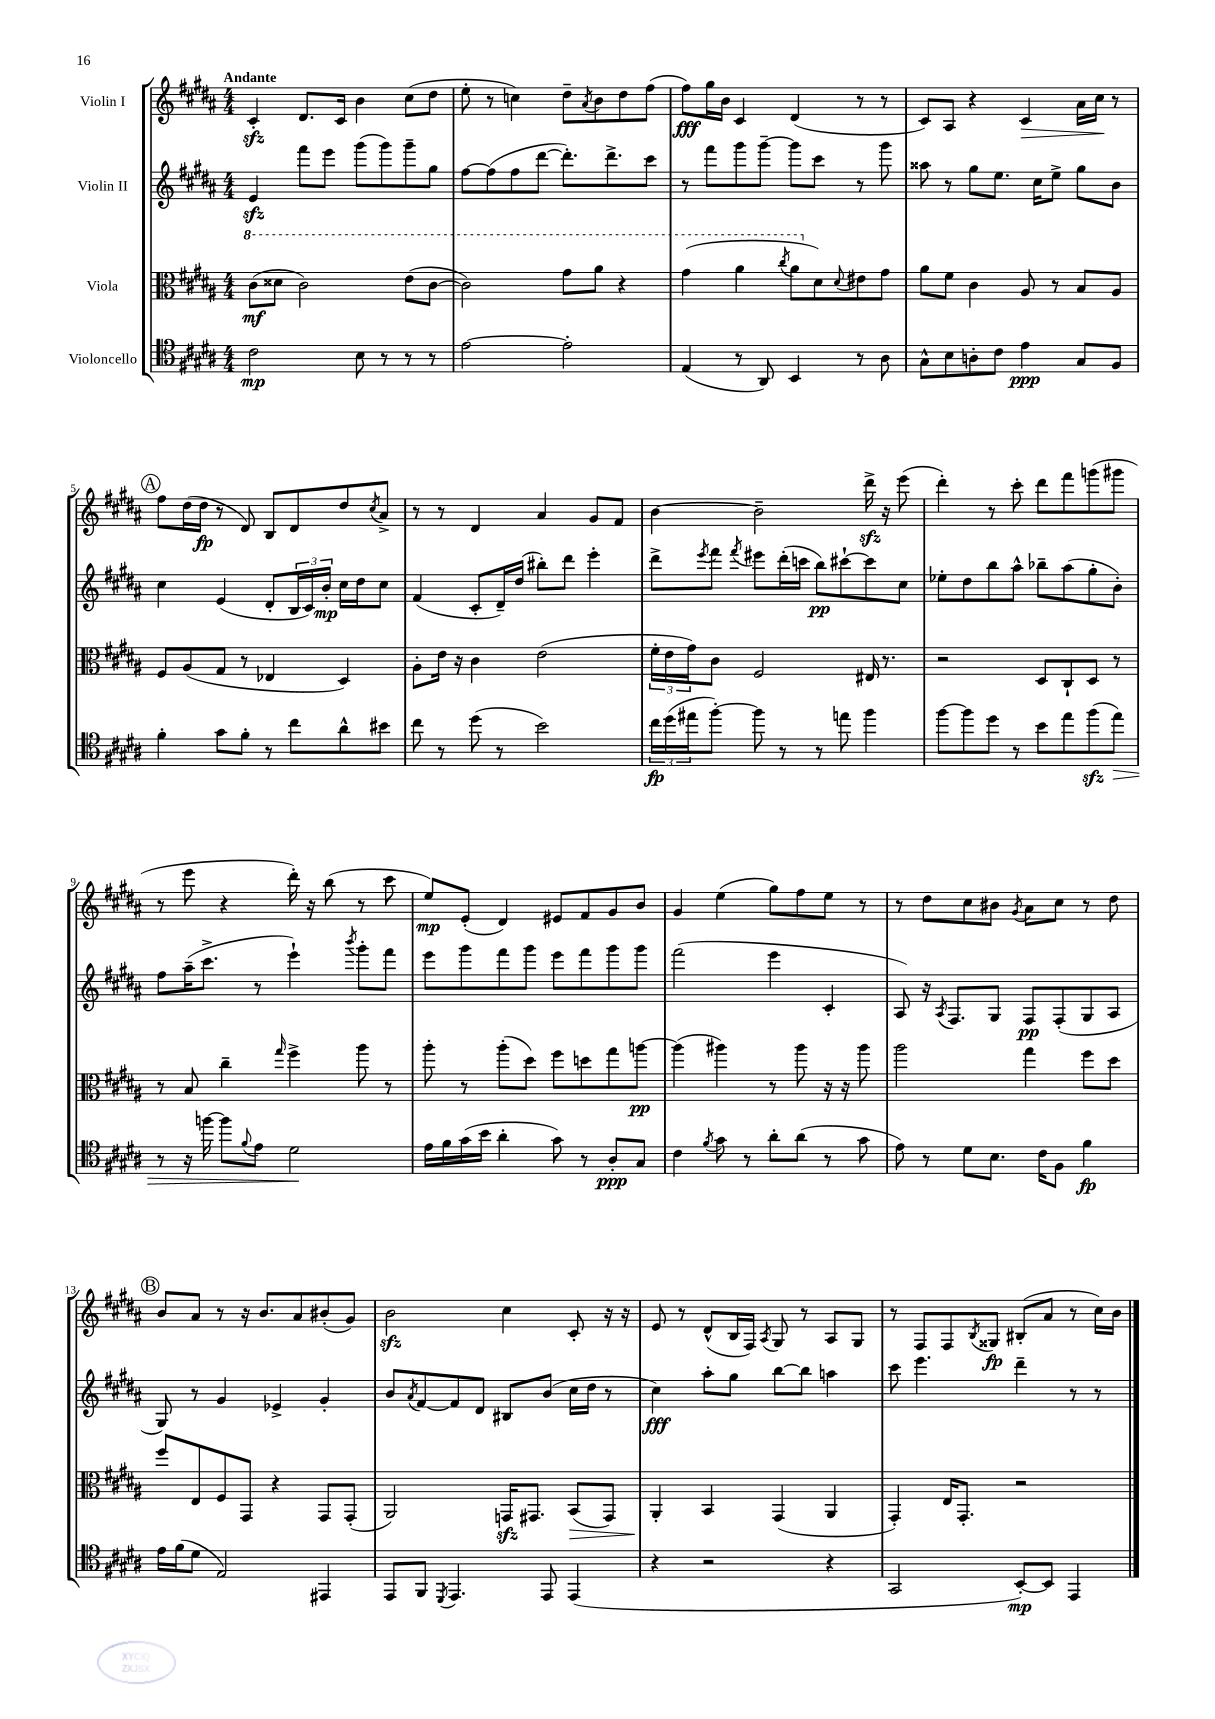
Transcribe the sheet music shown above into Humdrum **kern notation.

**kern	**kern	**kern	**kern
*staff4	*staff3	*staff2	*staff1
*clefC4	*clefC3	*clefG2	*clefG2
*k[f#c#g#d#a#]	*k[f#c#g#d#a#]	*k[f#c#g#d#a#]	*k[f#c#g#d#a#]
*M4/4	*M4/4	*M4/4	*M4/4
2c#\	(8cc#\L	4e/	4c#'/
.	8dd##\J	.	.
.	2cc#\)	8fff#\L	8.d#/L
.	.	8eee\J	.
.	.	.	16c#/Jk
8B\	.	(8ggg#\L	4b\
8r	.	8ggg#\)	.
8r	(8ee\L	8ggg#~\	(8cc#\L
8r	[8cc#\J	8gg#\J	8dd#\J
=	=	=	=
[2e\	2cc#\])	[8ff#\L	8ee'\
.	.	(8ff#\]	8r
.	.	8ff#\	4cc\)
.	.	[8ddd#\J	.
2e'\]	8gg#\L	8.ddd#'\]L)	8dd#~\L
.	.	.	8qa#/
.	8aa#\J	.	8b\
.	.	8.ddd#^\	.
.	4r	.	8dd#\
.	.	8ccc#\J	(8ff#\J
=	=	=	=
(4E/	(4gg#\	8r	8ff#\L)
.	.	8fff#\L	16gg#\L
.	.	.	16b\JJ
8r	4aa#\	8ggg#\	4c#/
8AA#/)	.	[8ggg#~\J	.
.	8qccc#/	.	.
4BB/	8aa#\L	8ggg#\]L	(4d#/
.	8d#\)	8ccc#\J	.
.	8qqd#/	.	.
8r	8e#\	8r	8r
8A#\	8g#\J	8ggg#\	8r
=	=	=	=
8G#^^\L	8a#\L	8aa##\	8c#/L)
8B\	8f#\J	8r	8A#/J
8A'\	4c#\	8gg#\L	4r
8c#\J	.	8.ee\J	.
4e\	8A#/	.	4c#/
.	.	16cc#\LK	.
.	8r	8ee^\J	.
8G#/L	8B/L	8gg#\L	16a#\LL
.	.	.	16cc#\JJ
8F#/J	8A#/J	8b\J	8r
=	=	=	=
4f#'\	8F#/L	4cc#\	8ff#\L
.	(8A#/	.	(16dd#\L
.	.	.	16dd#\JJ
8g#\L	8G#/J	(4e/	8r
8f#'\J	8r	.	8d#/)
8r	4E-/	8d#'/L	8B/L
8cc#\L	.	24B/L	8d#/
.	.	24c#/)	.
.	.	24b'/JJ	.
8a#^^\	4D#/)	16cc#\LL	8dd#/
.	.	16dd#\J	.
.	.	.	8qcc#/
8b#\J	.	8cc#\J	8a#^/J
=	=	=	=
8cc#\	8A#'\L	(4f#/	8r
8r	16e\Jk	.	8r
.	16r	.	.
(8dd#\	4c#\	8c#'/L	4d#/
8r	.	16d#~/L)	.
.	.	(16dd#/JJ	.
2b\)	(2e\	8bb#'\L)	4a#/
.	.	8ddd#\J	.
.	.	4eee'\	8g#/L
.	.	.	8f#/J
=	=	=	=
24cc#\LL	24f#'\LL	8ddd#^\L	[4b\
(24dd#\	24e\	.	.
24ee#\J	24g#\J)	.	.
.	.	8qeee/	.
[8ff#'\J)	8c#\J	8fff#\J	.
.	.	8qfff#/	.
8ff#\]	2F#/	8eee#\L	2b~\]
8r	.	(16ddd#'\L	.
.	.	16ccc\JJ	.
8r	.	8bb\L)	.
8ee\	.	[8ccc#`\	.
4ff#\	16E#/	8ccc#\]	16ddd#^\
.	8.r	.	16r
.	.	8cc#\J	(8eee\
=	=	=	=
[8ff#\L	2r	8ee-'\L	4ddd#'\)
8ff#\]	.	8dd#\	.
8dd#\J	.	8bb\	8r
8r	.	8aa#^^\J	8ccc#'\
8b\L	8D#/L	8bb-~\L	8ddd#\L
8ee\	8C#`/	(8aa#\	8fff#\
(8ff#\	8D#/J	8gg#'\	(8ggg\
8ee\J)	8r	8b'\J)	8ggg#\J
=	=	=	=
8r	8r	8ff#\L	8r
16r	8B/	(16aa#~\K	8eee\
[16ff\	.	8.ccc#^\J	.
8ff\]L	4cc#~\	.	4r
8qqf#/	.	.	.
8e\J	.	8r	.
.	16qqgg#/	.	.
2d#\	4ff#^\	4eee`\)	16ddd#'\)
.	.	.	16r
.	.	.	(8bb\
.	.	8qbbb/	.
.	8aa#\	8ggg#'\L	8r
.	8r	8fff#\J	8ccc#\
=	=	=	=
16e\LL	8aa#'\	8eee\L	8ee/L)
16f#\	.	.	.
(16g#\	8r	8ggg#\	(8e'/J
16b\JJ	.	.	.
4a#'\	(8aa#'\L	8fff#\	4d#/)
.	8dd#\J)	8ggg#\J	.
8g#\)	8ff#\L	8eee\L	8e#/L
8r	8dd\	8fff#\	8f#/
8A#'/L	8gg#\	8ggg#\	8g#/
8G#/J	[8aa\J	8ggg#\J	8b/J
=	=	=	=
4c#\	(4aa\]	(2fff#\	4g#/
8qf#/	.	.	.
8g#\	4aa#\)	.	(4ee\
8r	.	.	.
8a#'\L	8r	4eee\	8gg#\L)
(8a#\J	8aa#\	.	8ff#\
8r	16r	4c#'/	8ee\J
.	16r	.	.
8g#\	8aa#\	.	8r
=	=	=	=
8e\)	2aa#\	8A#/)	8r
8r	.	16r	8dd#\L
.	.	8qA#/	.
.	.	8.F#/L	.
8d#\L	.	.	8cc#\
8.B\J	.	8G#/J	8b#\J
.	.	.	8qg#/
.	4gg#\	8F#/L	8a#\L
16c#\LK	.	.	.
8F#\J	.	(8F#'/	8cc#\J
4f#\	8ff#\L	8G#/	8r
.	8dd#\J	8A#/J	8dd#\
=	=	=	=
16e\LL	8ff#/L	8G#/)	8b/L
(16f#\J	.	.	.
8d#\J	8E/	8r	8a#/J
2E/)	8F#/	4g#/	8r
.	8GG#/J	.	16r
.	.	.	8.b/L
.	4r	4e-^/	.
.	.	.	8a#/
4EE#/	8GG#/L	4g#'/	(8b#'/
.	(8GG#'/J	.	8g#/J)
=	=	=	=
8EE/L	2AA#/)	8b/L	2b\
.	.	8qa#/	.
8FF#/J	.	[8f#/	.
8qDD#/	.	.	.
4.EE/	.	8f#/]	.
.	.	8d#/J	.
.	16GG/LK	8B#/L	4cc#\
.	8.GG#/J	.	.
8EE/	.	(8b/J	.
(4EE/	(8BB/L	16cc#\LL	8c#'/
.	.	16dd#\JJ	.
.	8GG#/J)	8r	16r
.	.	.	16r
=	=	=	=
4r	4AA#'/	4cc#\)	8e/
.	.	.	8r
2r	4BB/	8aa#'\L	(8d#^^/L
.	.	8gg#\J	16B/L
.	.	.	16F#/JJ)
.	.	.	8qA#/
.	(4GG#/	[8bb\L	8G#/
.	.	8bb\]J	8r
4r	4AA#/	4aa\	8A#/L
.	.	.	8G#/J
=	=	=	=
2GG#/	4GG#'/)	8ccc#\	8r
.	.	4.eee\	8F#/L
.	16E/LK	.	8F#/
.	8.GG#'/J	.	.
.	.	.	8qB/
.	.	.	8G##/J
[8BB'/L)	2r	4ddd#~\	(8B#'/L
8BB/]J	.	.	8a#/J
4EE/	.	8r	8r
.	.	8r	16cc#\LL)
.	.	.	16b\JJ
==	==	==	==
*-	*-	*-	*-
